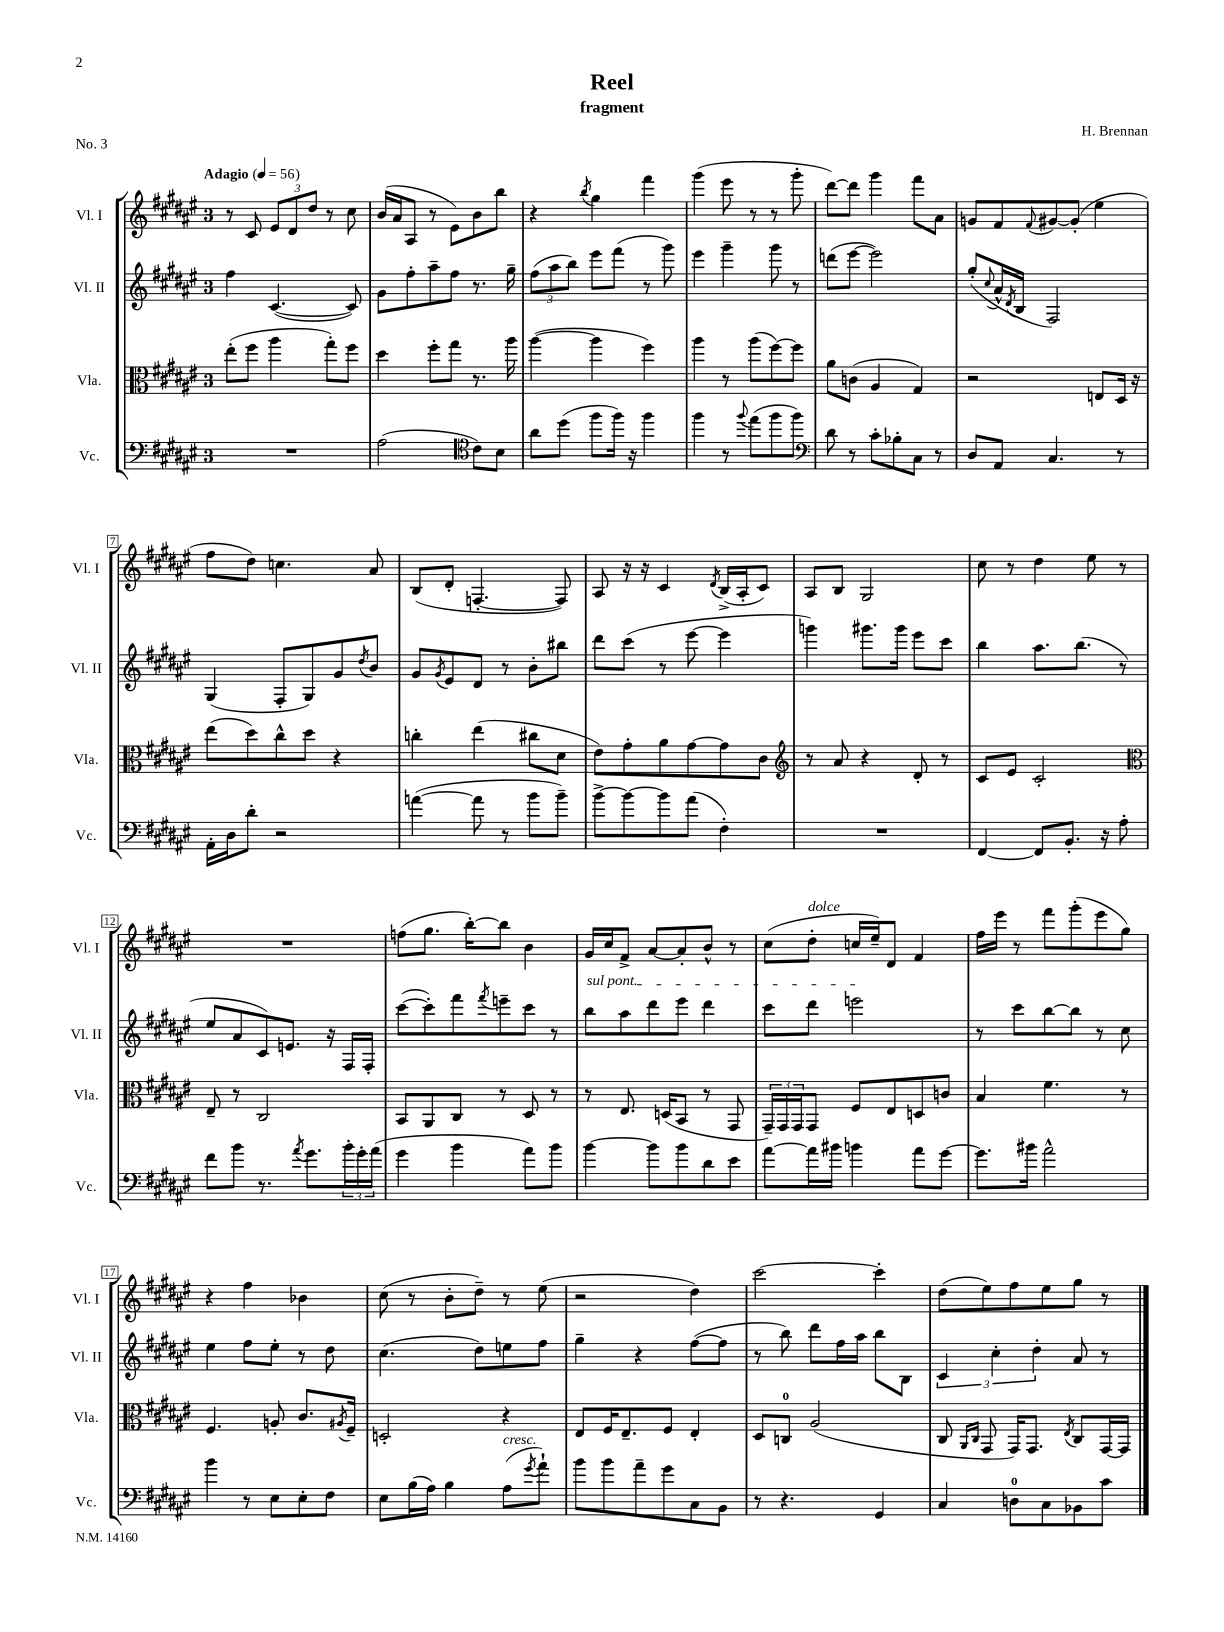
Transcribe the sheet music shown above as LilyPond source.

\header { title = "Reel" composer = "H. Brennan" subtitle = "fragment" piece = "No. 3" }
<<
\new StaffGroup <<
\new Staff = "s0" \with { instrumentName = "Vl. I" shortInstrumentName = "Vl. I" } {
    \clef treble \key fis \major \once \override Staff.TimeSignature.style = #'single-digit \time 3/4 \tempo "Adagio" 4 = 56
    r8 cis'8 \tuplet 3/2 { eis'8 dis'8 dis''8 } r8 cis''8 |
    b'16( ais'16 ais8 r8 eis'8) b'8 b''8 |
    r4 \acciaccatura { b''8 } gis''4 fis'''4 |
    gis'''4( eis'''8 r8 r8 gis'''8-. |
    dis'''8~) dis'''8 gis'''4 fis'''8 ais'8 |
    g'8 fis'8 \appoggiatura { fis'8 } gis'8~ gis'8-.( eis''4 |
    fis''8 dis''8) c''4. ais'8 |
    b8( dis'8-. f4.~-. f8) |
    ais8 r16 r16 cis'4 \acciaccatura { dis'8 } b16->( ais16-. cis'8) |
    ais8 b8 gis2 |
    cis''8 r8 dis''4 eis''8 r8 |
    R2. |
    f''8( gis''8. b''16~-.) b''8 b'4 |
    gis'16 cis''16 fis'8-> ais'8~ ais'8-. b'8-^ r8 |
    cis''8( dis''8-.^\markup { \italic "dolce" } c''16 eis''16--) dis'8 fis'4 |
    fis''16 eis'''16 r8 fis'''8 gis'''8-.( eis'''8 gis''8) |
    r4 fis''4 bes'4 |
    cis''8( r8 b'8-. dis''8--) r8 eis''8( |
    r2 dis''4) |
    cis'''2~ cis'''4-. |
    dis''8( eis''8) fis''8 eis''8 gis''8 r8 \bar "|." |
}
\new Staff = "s1" \with { instrumentName = "Vl. II" shortInstrumentName = "Vl. II" } {
    \clef treble \key fis \major \once \override Staff.TimeSignature.style = #'single-digit \time 3/4
    fis''4 cis'4.~( cis'8) |
    gis'8 fis''8-. ais''8-- fis''8 r8. gis''16-- |
    \tuplet 3/2 { fis''8( ais''8 b''8) } eis'''8 fis'''8( r8 gis'''8) |
    eis'''4 gis'''4-- gis'''8 r8 |
    d'''8( eis'''8~ eis'''2) |
    gis''8-.( \appoggiatura { cis''8 } ais'16-^ \acciaccatura { dis'8 } b16 fis2) |
    gis4( fis8-. gis8) gis'8 \acciaccatura { dis''8 } b'8 |
    gis'8 \acciaccatura { gis'8 } eis'8 dis'8 r8 b'8-. bis''8 |
    dis'''8 cis'''8( r8 eis'''8~ eis'''4 |
    g'''4) gis'''8. gis'''16 eis'''8 cis'''8 |
    b''4 ais''8. b''8.( r8 |
    eis''8 ais'8 cis'8) e'8. r16 fis16 fis16-. |
    cis'''8~( cis'''8-.) fis'''8 \acciaccatura { fis'''8 } e'''8-- cis'''8 r8 |
    \once \override TextSpanner.bound-details.left.text = \markup { \italic "sul pont." } b''8\startTextSpan ais''8 dis'''8 eis'''8 dis'''4 |
    cis'''8 dis'''8 e'''2\stopTextSpan |
    r8 cis'''8 b''8~ b''8 r8 cis''8 |
    eis''4 fis''8 eis''8-. r8 dis''8 |
    cis''4.( dis''8) e''8 fis''8 |
    gis''4-- r4 fis''8~( fis''8 |
    r8 b''8) dis'''8 fis''16 ais''16 b''8 b8 |
    \tuplet 3/2 { cis'4 cis''4-. dis''4-. } ais'8 r8 \bar "|." |
}
\new Staff = "s2" \with { instrumentName = "Vla." shortInstrumentName = "Vla." } {
    \clef alto \key fis \major \once \override Staff.TimeSignature.style = #'single-digit \time 3/4
    eis''8-.( fis''8 ais''4 gis''8-.) fis''8 |
    dis''4 fis''8-. gis''8 r8. ais''16 |
    ais''4~( ais''4 fis''4) |
    ais''4 r8 ais''8( fis''8~) fis''8 |
    ais'8 c'8( ais4 gis4) |
    r2 e8 dis16 r16 |
    eis''8( dis''8) cis''8-^ dis''8 r4 |
    c''4-. eis''4( cis''8 dis'8 |
    eis'8) gis'8-. ais'8 gis'8~ gis'8 cis'8 |
    \clef treble r8 ais'8 r4 dis'8-. r8 |
    cis'8 eis'8 cis'2-. |
    \clef alto eis8-- r8 cis2 |
    b,8 ais,8 cis8 r8 dis8 r8 |
    r8 eis8. d16( b,8 r8 gis,8 |
    \tuplet 3/2 { gis,16--) gis,16 gis,16 } gis,8 fis8 eis8 d8 c'8 |
    b4 fis'4. r8 |
    fis4. a8-. cis'8. \acciaccatura { ais8 } fis16-- |
    d2-. r4 |
    eis8 fis16 eis8.-- fis8 eis4-. |
    dis8 c8-0 ais2( |
    cis8 \grace { ais,16 cis16 } gis,8 gis,16) gis,8. \acciaccatura { eis8 } cis8 gis,16~ gis,16 \bar "|." |
}
\new Staff = "s3" \with { instrumentName = "Vc." shortInstrumentName = "Vc." } {
    \clef bass \key fis \major \once \override Staff.TimeSignature.style = #'single-digit \time 3/4
    R2. |
    ais2( \clef tenor cis'8) b8 |
    ais'8 dis''8( fis''8 fis''16) r16 fis''4 |
    fis''4 r8 \appoggiatura { fis''8 } eis''8( fis''8 fis''8) |
    \clef bass dis'8 r8 cis'8-. bes8-. cis8 r8 |
    dis8 ais,8 cis4. r8 |
    ais,16-. dis16 dis'8-. r2 |
    a'4~( a'8 r8 b'8 b'8--) |
    b'8~-> b'8~ b'8 ais'8( fis4-.) |
    R2. |
    fis,4~ fis,8 b,8.-. r16 ais8-. |
    fis'8 b'8 r8. \acciaccatura { ais'8 } gis'8. \tuplet 3/2 { b'16-. gis'16-. ais'16( } |
    gis'4 b'4 ais'8) b'8 |
    b'4~ b'8 b'8 dis'8 eis'8 |
    ais'8~ ais'16 bis'16 b'4 ais'8 gis'8~ |
    gis'8. bis'16 ais'2-^ |
    b'4 r8 eis8 eis8-. fis8 |
    eis8 b16( ais16) b4 ais8^\markup { \italic "cresc." }( \acciaccatura { gis'8 } ais'8-!) |
    b'8 b'8 ais'8-- gis'8 cis8 b,8 |
    r8 r4. gis,4 |
    cis4 d8-0 cis8 bes,8 cis'8 \bar "|." |
}
>>
>>
\layout { \context { \Score \override BarNumber.stencil = #(make-stencil-boxer 0.1 0.3 ly:text-interface::print) } }
